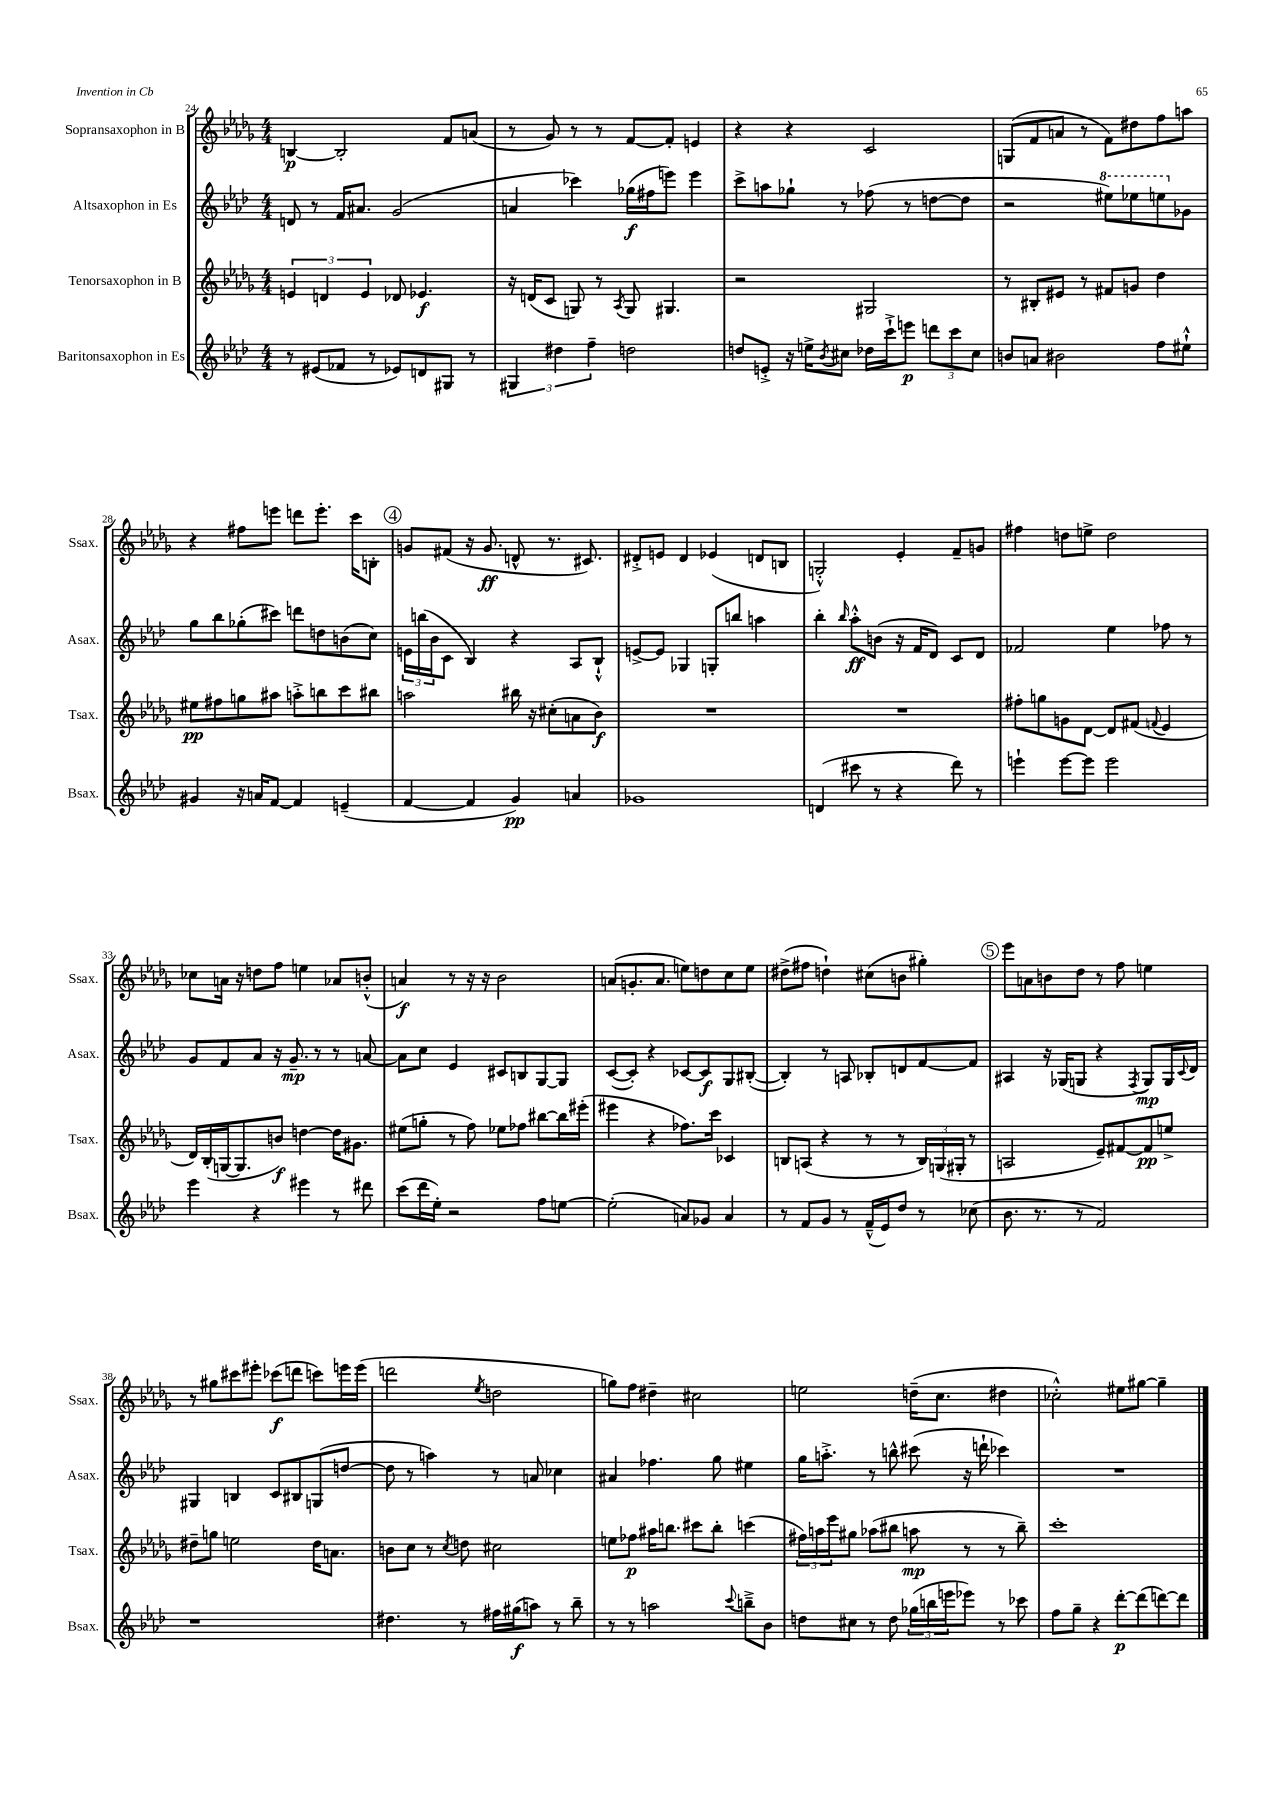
<<
\new StaffGroup <<
\new Staff = "s0" \with { instrumentName = "Sopransaxophon in B" shortInstrumentName = "Ssax." } {
    \clef treble \key des \major \numericTimeSignature \time 4/4
    b4~\p b2-. f'8 a'8( |
    r8 ges'8) r8 r8 f'8~ f'8-. e'4 |
    r4 r4 c'2 |
    g8( f'8 a'8 r8 f'8) dis''8 f''8 a''8 |
    r4 fis''8 e'''8 d'''8 e'''8.-. c'''16 b8-. |
    \mark \markup { \circle "4" } g'8 fis'8( r16 g'8.\ff d'8-^ r8. cis'8.) |
    dis'8-.-> e'8 dis'4 ees'4( d'8 b8 |
    g2-.-^) ees'4-. f'8-- g'8 |
    fis''4 d''8 e''8-> d''2 |
    ces''8 a'16 r16 d''8 f''8 e''4 aes'8 b'8-.-^( |
    a'4\f) r8 r16 r16 bes'2 |
    a'8( g'8.-. a'8. e''8) d''8 c''8 e''8 |
    dis''8->( fis''8 d''4-!) cis''8( b'8 gis''4-.) |
    \mark \markup { \circle "5" } ees'''8 a'8 b'8 des''8 r8 f''8 e''4 |
    r8 gis''8 cis'''8 eis'''8-. ces'''8\f( d'''8 c'''8) e'''16 e'''16( |
    d'''2 \acciaccatura { ees''8 } d''2 |
    g''8) f''8 dis''4-- cis''2 |
    e''2 d''16--( c''8. dis''4 |
    ces''2-.-^) eis''8 gis''8~ gis''4-- \bar "|." |
}
\new Staff = "s1" \with { instrumentName = "Altsaxophon in Es" shortInstrumentName = "Asax." } {
    \clef treble \key aes \major \numericTimeSignature \time 4/4
    d'8 r8 f'16 ais'8. g'2( |
    a'4 ces'''4) ges''16\f( fis''16 e'''8) e'''4 |
    c'''8-> a''8 ges''8-! r8 fes''8( r8 d''8~ d''8 |
    r2 \ottava #1 eis'''8) ees'''8 e'''8 \ottava #0 ges'8 |
    g''8 bes''8 ges''8-.( cis'''8) d'''8 d''8 b'8( c''8) |
    \mark \markup { \circle "4" } \tuplet 3/2 { e'16 b''16( bes'16 } c'8 bes4) r4 aes8 bes8-!-^ |
    e'8~-> e'8 ges4 g8-. b''8 a''4 |
    bes''4-. \grace { bes''16 } aes''8-.-^\ff b'8( r16 f'16 des'8) c'8 des'8 |
    fes'2 ees''4 fes''8 r8 |
    g'8 f'8 aes'8 r16 g'8.--\mp r8 r8 a'8~ |
    a'8 c''8 ees'4 cis'8 b8 g8~ g8 |
    c'8~( c'8-.) r4 ces'8~ ces'8\f g8 bis8~-.( |
    bis4-.) r8 a8 bes8-. d'8 f'8~ f'8 |
    \mark \markup { \circle "5" } ais4 r16 ges16( g8 r4 \acciaccatura { f8 } g8\mp) g16 \appoggiatura { c'8 } des'16 |
    gis4 b4 c'8 bis8 g8( d''8~ |
    d''8 r8 a''4) r8 a'8 ces''4 |
    ais'4 fes''4. g''8 eis''4 |
    g''16 a''8.-.-> r8 b''8-^ cis'''8( r16 d'''16-! ces'''4) |
    R1 \bar "|." |
}
\new Staff = "s2" \with { instrumentName = "Tenorsaxophon in B" shortInstrumentName = "Tsax." } {
    \clef treble \key des \major \numericTimeSignature \time 4/4
    \tuplet 3/2 { e'4 d'4 e'4 } des'8 ees'4.\f |
    r16 d'16( c'8 g8) r8 \acciaccatura { aes8 } g8 gis4. |
    r2 gis2 |
    r8 bis8-. eis'8 r8 fis'8 g'8 des''4 |
    eis''8\pp fis''8 g''8 ais''8 a''8-.-> b''8 c'''8 bis''8 |
    \mark \markup { \circle "4" } a''2 bis''16 r16 cis''8-.( a'8 bes'8\f) |
    R1 |
    R1 |
    fis''8-. g''8 g'8 des'8~ des'8 fis'8( \appoggiatura { f'8 } ees'4 |
    des'16) bes16-.( g16~ g8. b'8\f) d''4~ d''16 gis'8. |
    eis''8( g''8-. r8 f''8) ees''8 fes''8 bis''8~ bis''16 eis'''16-.( |
    eis'''4 r4 fes''8.) c'''16 ces'4 |
    b8 a8( r4 r8 r8 \tuplet 3/2 { b16) g16( gis16-. } r8 |
    \mark \markup { \circle "5" } a2 ees'8--) fis'8~ fis'8\pp e''8-> |
    dis''8-- g''8 e''2 dis''16 a'8. |
    b'8 c''8 r8 \acciaccatura { c''8 } d''8 cis''2 |
    e''8 fes''8\p ais''16 b''8. cis'''8 b''8-. c'''4( |
    \tuplet 3/2 { fis''16) a''16 ees'''16 } gis''8 aes''8( bis''8 a''8\mp r8 r8 bis''8--) |
    c'''1-. \bar "|." |
}
\new Staff = "s3" \with { instrumentName = "Baritonsaxophon in Es" shortInstrumentName = "Bsax." } {
    \clef treble \key aes \major \numericTimeSignature \time 4/4
    r8 eis'8( fes'8 r8 ees'8) d'8 gis8 r8 |
    \tuplet 3/2 { gis4 dis''4 f''4-- } d''2 |
    d''8 e'8-.-> r16 e''16-> \acciaccatura { bes'8 } cis''8 des''16 c'''16-!-> e'''8\p \tuplet 3/2 { d'''8 c'''8 cis''8 } |
    b'8 a'8 bis'2 f''8 eis''8-!-^ |
    gis'4 r16 a'16 f'8~ f'4 e'4--( |
    \mark \markup { \circle "4" } f'4~ f'4 g'4\pp) a'4 |
    ges'1 |
    d'4( cis'''8 r8 r4 des'''8) r8 |
    e'''4-! e'''8~ e'''8 e'''2 |
    ees'''4 r4 eis'''4 r8 dis'''8 |
    c'''8( des'''16 ees''16-.) r2 f''8 e''8~ |
    e''2-.( a'8) ges'8 a'4 |
    r8 f'8 g'8 r8 f'16---^( ees'16) des''8 r8 ces''8( |
    \mark \markup { \circle "5" } bes'8. r8. r8 f'2) |
    r1 |
    dis''4. r8 fis''16 gis''16\f( a''8) r8 bes''8-- |
    r8 r8 a''2 \appoggiatura { c'''8 } b''8---> bes'8 |
    d''8 cis''8 r8 d''8 \tuplet 3/2 { ges''16( b''16 e'''16 } ees'''8) r8 ces'''8 |
    f''8 g''8-- r4 des'''8~-.\p des'''8( d'''8~) d'''8 \bar "|." |
}
>>
>>
\layout { \context { \Score currentBarNumber = #24 } }
